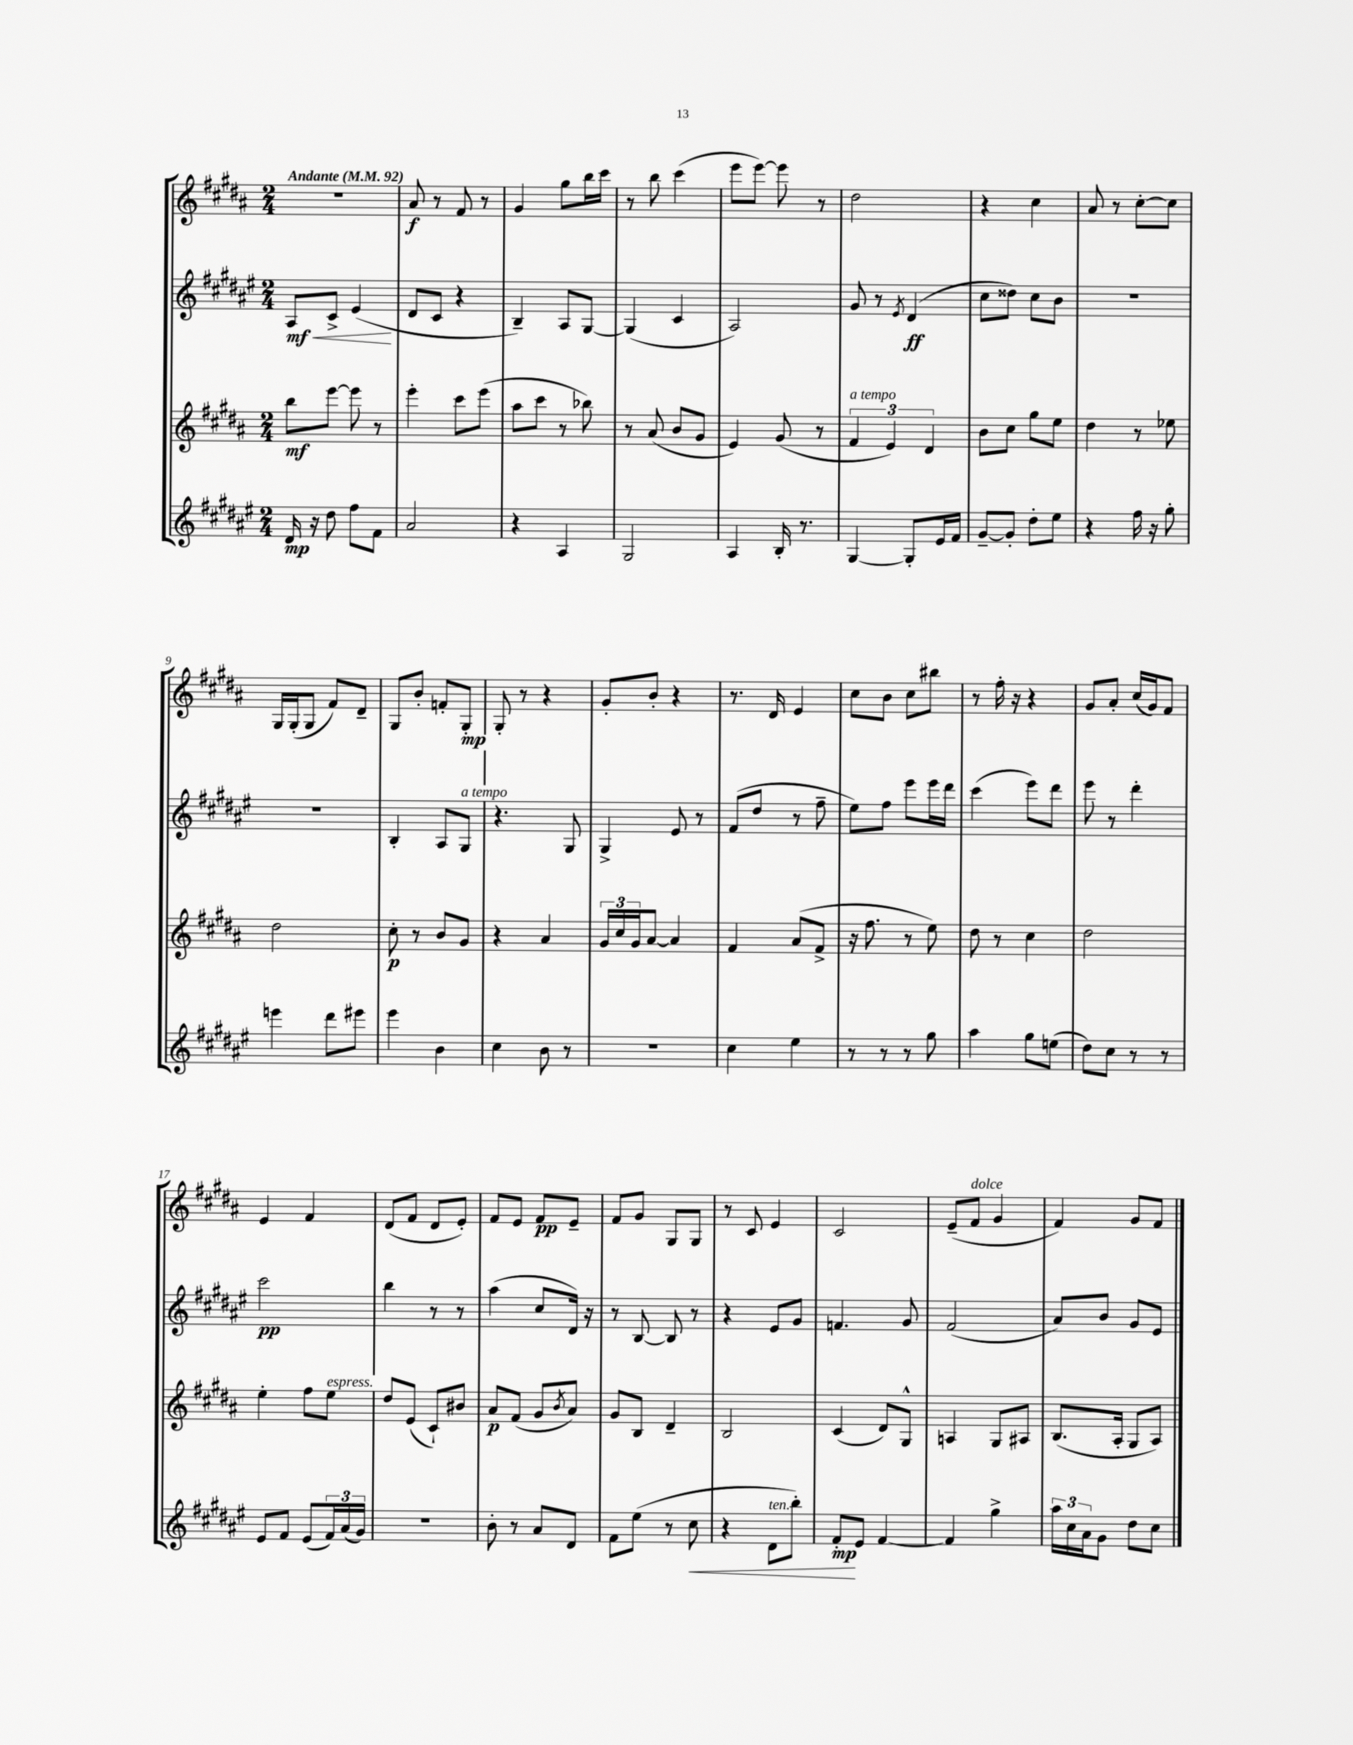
<<
\new StaffGroup <<
\new Staff = "s0" {
    \clef treble \key b \major \numericTimeSignature \time 2/4 \tempo "Andante" 4 = 92
    r2 |
    ais'8\f r8 fis'8 r8 |
    gis'4 gis''8 b''16 cis'''16 |
    r8 b''8 cis'''4( |
    e'''8 e'''8~) e'''8 r8 |
    dis''2 |
    r4 cis''4 |
    ais'8 r8 cis''8~-. cis''8 |
    gis16 gis16-.( gis8 fis'8) dis'8-- |
    gis8 b'8-. f'8-. gis8-.\mp |
    gis8-. r8 r4 |
    gis'8-. b'8-. r4 |
    r8. dis'16 e'4 |
    cis''8 b'8 cis''8 bis''8 |
    r8 fis''16-. r16 r4 |
    gis'8 ais'8-. cis''16( gis'16) fis'8 |
    e'4 fis'4 |
    dis'8( fis'8 dis'8 e'8-.) |
    fis'8 e'8 fis'8\pp e'8-- |
    fis'8 gis'8 gis8 gis8 |
    r8 cis'8 e'4 |
    cis'2 |
    e'8--( fis'8^\markup { \italic "dolce" } gis'4 |
    fis'4) gis'8 fis'8 \bar "|." |
}
\new Staff = "s1" {
    \clef treble \key fis \major \numericTimeSignature \time 2/4
    ais8\mf\< cis'8-> eis'4\!( |
    dis'8 cis'8 r4 |
    b4--) ais8 gis8~ |
    gis4( cis'4 |
    ais2) |
    gis'8 r8 \acciaccatura { eis'8 } dis'4\ff( |
    cis''8 disis''8) cis''8 b'8 |
    R2 |
    R2 |
    b4-. ais8 gis8^\markup { \italic "a tempo" } |
    r4. gis8 |
    gis4-> eis'8 r8 |
    fis'8( dis''8 r8 fis''8-- |
    eis''8) fis''8 eis'''8 eis'''16 dis'''16 |
    cis'''4( eis'''8) dis'''8 |
    eis'''8 r8 dis'''4-. |
    cis'''2\pp |
    b''4 r8 r8 |
    ais''4( cis''8 dis'16) r16 |
    r8 b8~ b8 r8 |
    r4 eis'8 gis'8 |
    f'4. gis'8 |
    fis'2( |
    ais'8) b'8 gis'8 eis'8 \bar "|." |
}
\new Staff = "s2" {
    \clef treble \key b \major \numericTimeSignature \time 2/4
    b''8\mf e'''8~ e'''8 r8 |
    e'''4-. cis'''8 e'''8( |
    ais''8 cis'''8 r8 bes''8) |
    r8 ais'8( b'8 gis'8 |
    e'4) gis'8( r8 |
    \tuplet 3/2 { fis'4^\markup { \italic "a tempo" } e'4) dis'4 } |
    b'8 cis''8 gis''8 e''8 |
    dis''4 r8 ees''8 |
    dis''2 |
    cis''8-.\p r8 b'8 gis'8 |
    r4 ais'4 |
    \tuplet 3/2 { gis'16 cis''16 gis'16 } ais'8~ ais'4 |
    fis'4 ais'8( fis'8-> |
    r16 fis''8. r8 e''8) |
    dis''8 r8 cis''4 |
    dis''2 |
    e''4-. fis''8 e''8^\markup { \italic "espress." } |
    dis''8 e'8( cis'8-!) bis'8 |
    ais'8\p fis'8( gis'8 \acciaccatura { b'8 } ais'8) |
    gis'8 b8 dis'4-- |
    b2 |
    cis'4( dis'8) gis8-^ |
    a4 gis8 ais8 |
    b8.( ais16-. gis8 ais8) \bar "|." |
}
\new Staff = "s3" {
    \clef treble \key fis \major \numericTimeSignature \time 2/4
    dis'16\mp r16 dis''8 fis''8 fis'8 |
    ais'2 |
    r4 ais4 |
    gis2 |
    ais4 b16-. r8. |
    gis4~ gis8-. eis'16 fis'16 |
    gis'8~-- gis'8-. dis''8-. eis''8 |
    r4 fis''16 r16 gis''8-. |
    e'''4 dis'''8 eis'''8 |
    eis'''4 b'4 |
    cis''4 b'8 r8 |
    r2 |
    cis''4 eis''4 |
    r8 r8 r8 gis''8 |
    ais''4 gis''8 e''8( |
    dis''8) cis''8 r8 r8 |
    eis'8 fis'8 eis'8( \tuplet 3/2 { fis'16) ais'16( gis'16) } |
    r2 |
    b'8-. r8 ais'8 dis'8 |
    fis'8 eis''8( r8 cis''8\< |
    r4 dis'8^\markup { \italic "ten." } b''8-.) |
    fis'8-.\mp\! eis'8 fis'4~ |
    fis'4 gis''4-> |
    \tuplet 3/2 { ais''16 cis''16 ais'16 } gis'8 dis''8 cis''8 \bar "|." |
}
>>
>>
